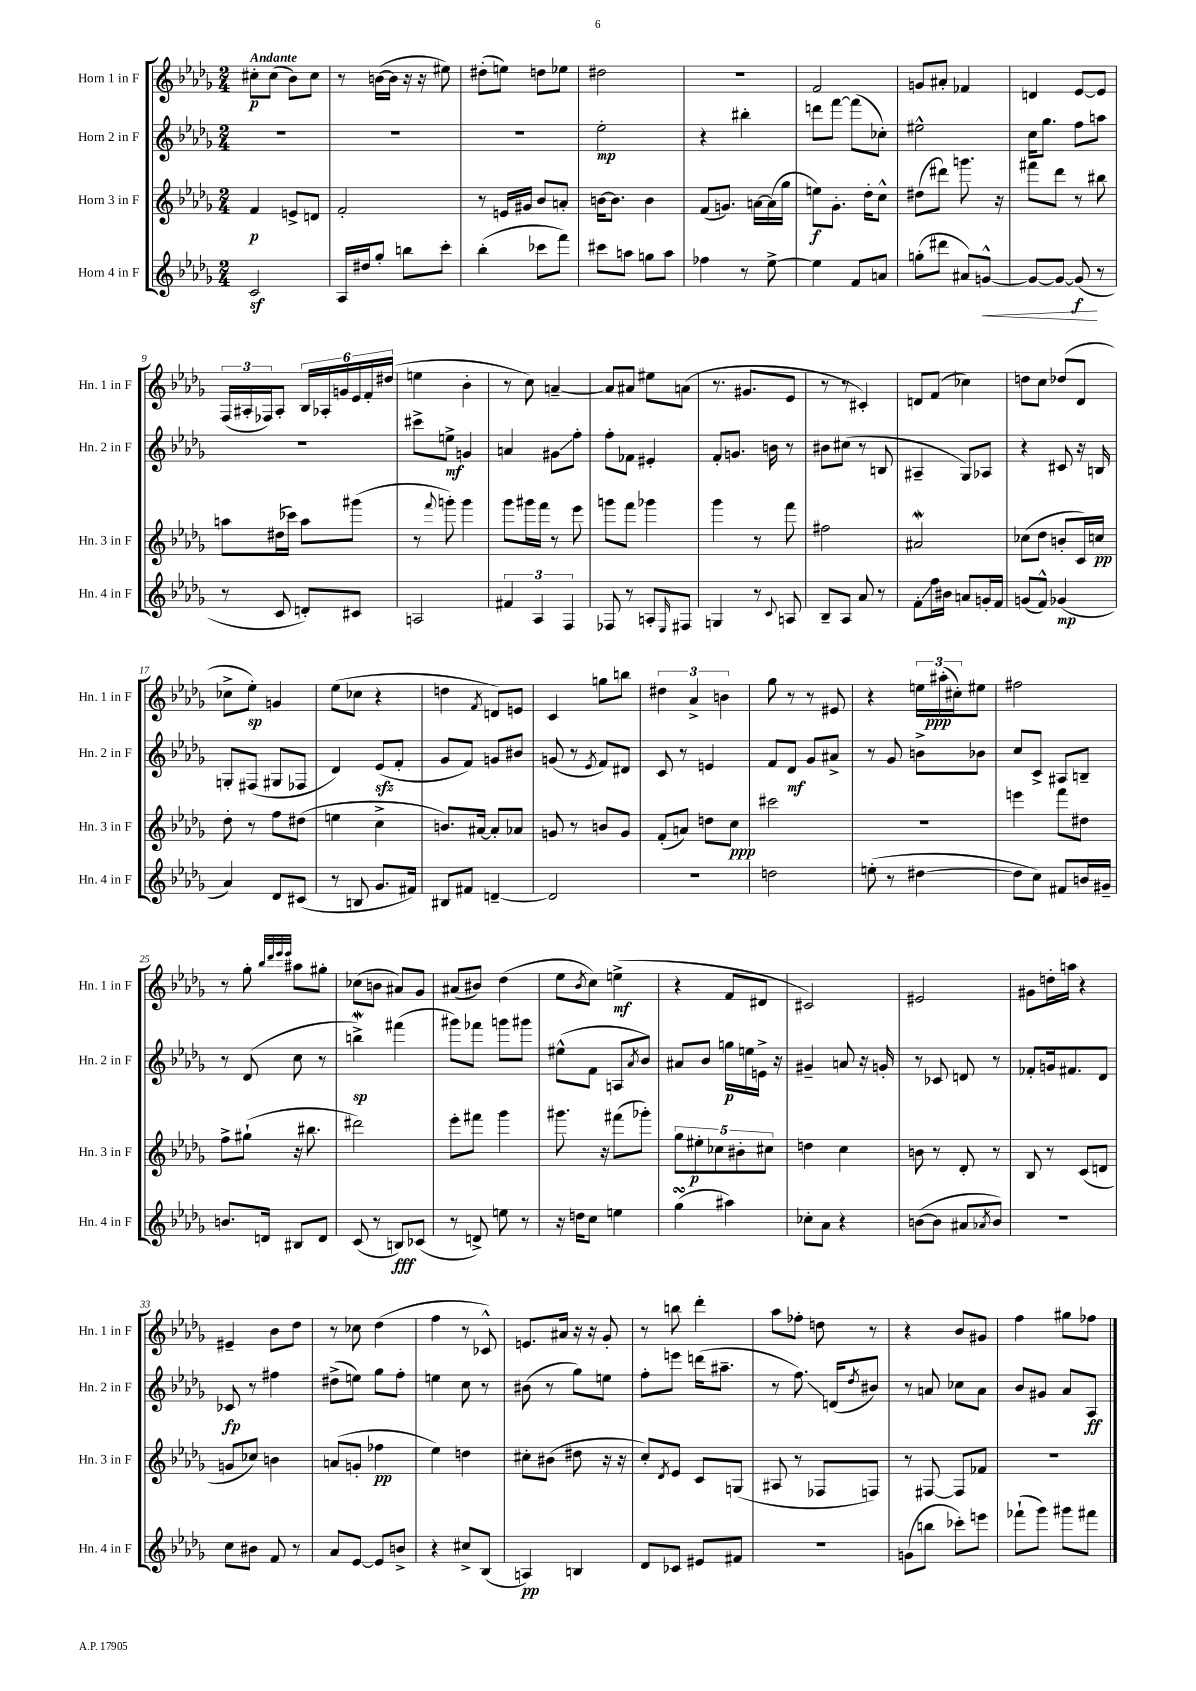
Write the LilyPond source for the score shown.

<<
\new StaffGroup <<
\new Staff = "s0" \with { instrumentName = "Horn 1 in F" shortInstrumentName = "Hn. 1 in F" } {
    \clef treble \key des \major \numericTimeSignature \time 2/4 \tempo "Andante"
    cis''8-.\p cis''8( bes'8) cis''8 |
    r8 b'16~( b'16 r16 r16 eis''8) |
    dis''8-.( e''8) d''8 ees''8 |
    dis''2 |
    R2 |
    f'2 |
    g'8 ais'8-. fes'4 |
    d'4 ees'8~ ees'8 |
    \tuplet 3/2 { f16( ais16-. fes16) } ais8-. \tuplet 6/4 { bes16 aes16-. g'16 ees'16 f'16-. dis''16( } |
    e''4 bes'4-. |
    r8 c''8) a'4~-- |
    a'8 ais'8 eis''8 a'8( |
    r8. gis'8. ees'8 |
    r8 r8 cis'4-.) |
    d'8 f'8( ces''4) |
    d''8 c''8 des''8( des'8 |
    ces''8-> ees''8-.\sp) g'4 |
    ees''8( ces''8 r4 |
    d''4 \acciaccatura { f'8 } d'8) e'8 |
    c'4 g''8 b''8 |
    \tuplet 3/2 { dis''4 aes'4-> b'4 } |
    ges''8 r8 r8 eis'8 |
    r4 \tuplet 3/2 { e''16 ais''16-.\ppp( cis''16-.) } eis''8 |
    fis''2 |
    r8 ges''8-. \grace { bes''32 des'''32 ees'''32 ees'''32 } ais''8 gis''8-. |
    ces''8( b'8 ais'8) ges'8 |
    ais'8( bis'8) des''4( |
    ees''8 \acciaccatura { bes'8 } c''8) e''4->\mf( |
    r4 f'8 dis'8 |
    cis'2) |
    eis'2 |
    gis'8 d''16-. a''16 r4 |
    eis'4-- bes'8 des''8 |
    r8 ces''8 des''4( |
    f''4 r8 ces'8-^) |
    e'8. ais'16 r16 r16 ges'8-. |
    r8 b''8 des'''4-. |
    aes''8 fes''8-. d''8 r8 |
    r4 bes'8 gis'8 |
    f''4 gis''8 fes''8 \bar "|." |
}
\new Staff = "s1" \with { instrumentName = "Horn 2 in F" shortInstrumentName = "Hn. 2 in F" } {
    \clef treble \key des \major \numericTimeSignature \time 2/4
    R2 |
    R2 |
    R2 |
    ees''2-.\mp |
    r4 bis''4-. |
    d'''8 f'''8~ f'''8( ces''8-.) |
    eis''2-^ |
    c''16 ges''8. f''8 a''8 |
    r2 |
    cis'''8-> e''8->\mf g'4 |
    a'4 gis'8\glissando f''8-. |
    f''8-. fes'8 eis'4-. |
    f'8-. g'8. b'16 r8 |
    bis'8 cis''8( r8 b8 |
    ais4-- ges8) aes8 |
    r4 cis'8 r16 b16 |
    g8-. fis8( gis8 fes8 |
    des'4) ees'8\sfz( f'8-. |
    ges'8 f'8) g'8 bis'8 |
    g'8( r8 \acciaccatura { ees'8 } f'8) dis'8 |
    c'8 r8 e'4 |
    f'8 des'8\mf ges'8 ais'8-> |
    r8 ges'8 b'8-> bes'8 |
    c''8 c'8-> ais8 b8-- |
    r8 des'8( c''8 r8 |
    b''4->\mordent\sp) fis'''4( |
    gis'''8) fes'''8 g'''8 gis'''8 |
    eis''8-^( f'8 a8 \acciaccatura { aes'8 } bes'8) |
    ais'8 bes'8 g''16\p e''16 e'16-> r16 |
    gis'4-- a'8 r16 g'16-. |
    r8 ces'8 d'8 r8 |
    fes'8-. g'16 fis'8. des'8 |
    ces'8\fp r8 fis''4 |
    dis''8->( e''8) ges''8 f''8-. |
    e''4 c''8 r8 |
    bis'8( r8 ges''8) e''8 |
    f''8-. e'''8 d'''16( ais''8.-- |
    r8 f''8.\glissando) d'16( \acciaccatura { des''8 } bis'8) |
    r8 a'8 ces''8 a'8 |
    bes'8 gis'8 aes'8 aes8\ff \bar "|." |
}
\new Staff = "s2" \with { instrumentName = "Horn 3 in F" shortInstrumentName = "Hn. 3 in F" } {
    \clef treble \key des \major \numericTimeSignature \time 2/4
    f'4\p e'8-> d'8 |
    f'2-. |
    r8 e'16 gis'16 bes'8 a'8-. |
    b'16~ b'8. b'4 |
    f'8( g'8.) a'16~ a'16( ges''16 |
    e''8\f) ges'8.-. des''16-. c''8-^ |
    dis''8( dis'''8) g'''8. r16 |
    fis'''8 des'''8 r8 bis''8 |
    a''8 dis''16( ces'''16) a''8 gis'''8( |
    r8 \appoggiatura { f'''8 } g'''8-.) g'''4 |
    ges'''8 gis'''16 f'''16 r8 ees'''8 |
    g'''8 f'''8 ges'''4 |
    ges'''4 r8 f'''8 |
    fis''2 |
    ais'2\mordent |
    ces''8( des''8 b'8-. c'16) c''16\pp |
    des''8-. r8 f''8 dis''8( |
    e''4 c''4-> |
    b'8.) ais'16~ ais'8-. aes'8 |
    g'8 r8 b'8 g'8 |
    f'8-.( a'8) d''8 c''8\ppp |
    cis'''2 |
    R2 |
    e'''4 f'''8 dis''8 |
    f''8-> gis''8-!( r16 bis''8. |
    dis'''2) |
    ees'''8-. fis'''8 ges'''4 |
    gis'''8. r16 fis'''8( ges'''8-.) |
    \tuplet 5/4 { ges''8 eis''8-.\p ces''8 bis'8-. cis''8 } |
    d''4 c''4 |
    b'8 r8 des'8-. r8 |
    bes8 r8 c'8( d'8 |
    g'8 ces''8) b'4 |
    a'8( g'8-. fes''4\pp |
    ees''4) d''4 |
    cis''8-. bis'8( dis''8 r16 r16 |
    c''8-.) \acciaccatura { des'8 } ees'8 c'8 g8( |
    ais8 r8 fes8 f8) |
    r8 fis8~ fis8 fes'8 |
    R2 \bar "|." |
}
\new Staff = "s3" \with { instrumentName = "Horn 4 in F" shortInstrumentName = "Hn. 4 in F" } {
    \clef treble \key des \major \numericTimeSignature \time 2/4
    c'2\sf |
    aes16 dis''16 ges''8-. b''8 c'''8-. |
    bes''4-.( ces'''8 f'''8) |
    cis'''8 a''8 g''8 a''8 |
    fes''4 r8 ees''8~-> |
    ees''4 f'8 a'8 |
    g''8-.( dis'''8 ais'8) g'8~-^\< |
    g'8~ g'8~ g'8\f\!( r8 |
    r8 c'8 d'8-.) cis'8 |
    a2 |
    \tuplet 3/2 { fis'4 aes4 f4 } |
    fes8 r8 a8-. \grace { ees16 } fis8 |
    g4 r8 \appoggiatura { c'8 } a8 |
    bes8-- aes8 aes'8 r8 |
    f'8-.\glissando f''16 bis'16 a'8 g'16-. f'16 |
    g'8( f'8-^) ges'4\mp( |
    aes'4) des'8 cis'8( |
    r8 b8 ges'8. fis'16) |
    bis8 fis'8 d'4~-- |
    d'2 |
    R2 |
    d''2 |
    e''8-.( r8 dis''4~ |
    dis''8 c''8) fis'8 b'16 gis'16-- |
    b'8. d'16 bis8 d'8 |
    c'8( r8 b8\fff) ces'8( |
    r8 d'8->) e''8 r8 |
    r16 d''16 c''8 e''4 |
    ges''4\turn( ais''4) |
    ces''8-. aes'8 r4 |
    b'8~( b'8 ais'8 \acciaccatura { aes'8 } b'8) |
    R2 |
    c''8 bis'8 f'8 r8 |
    aes'8 ees'8~ ees'8 b'8-> |
    r4 cis''8-> bes8( |
    a4\pp) b4 |
    des'8 ces'8 eis'8 fis'8 |
    R2 |
    g'8( b''8 ces'''8-.) e'''8 |
    fes'''8-!( ges'''8) gis'''8 fis'''8 \bar "|." |
}
>>
>>
